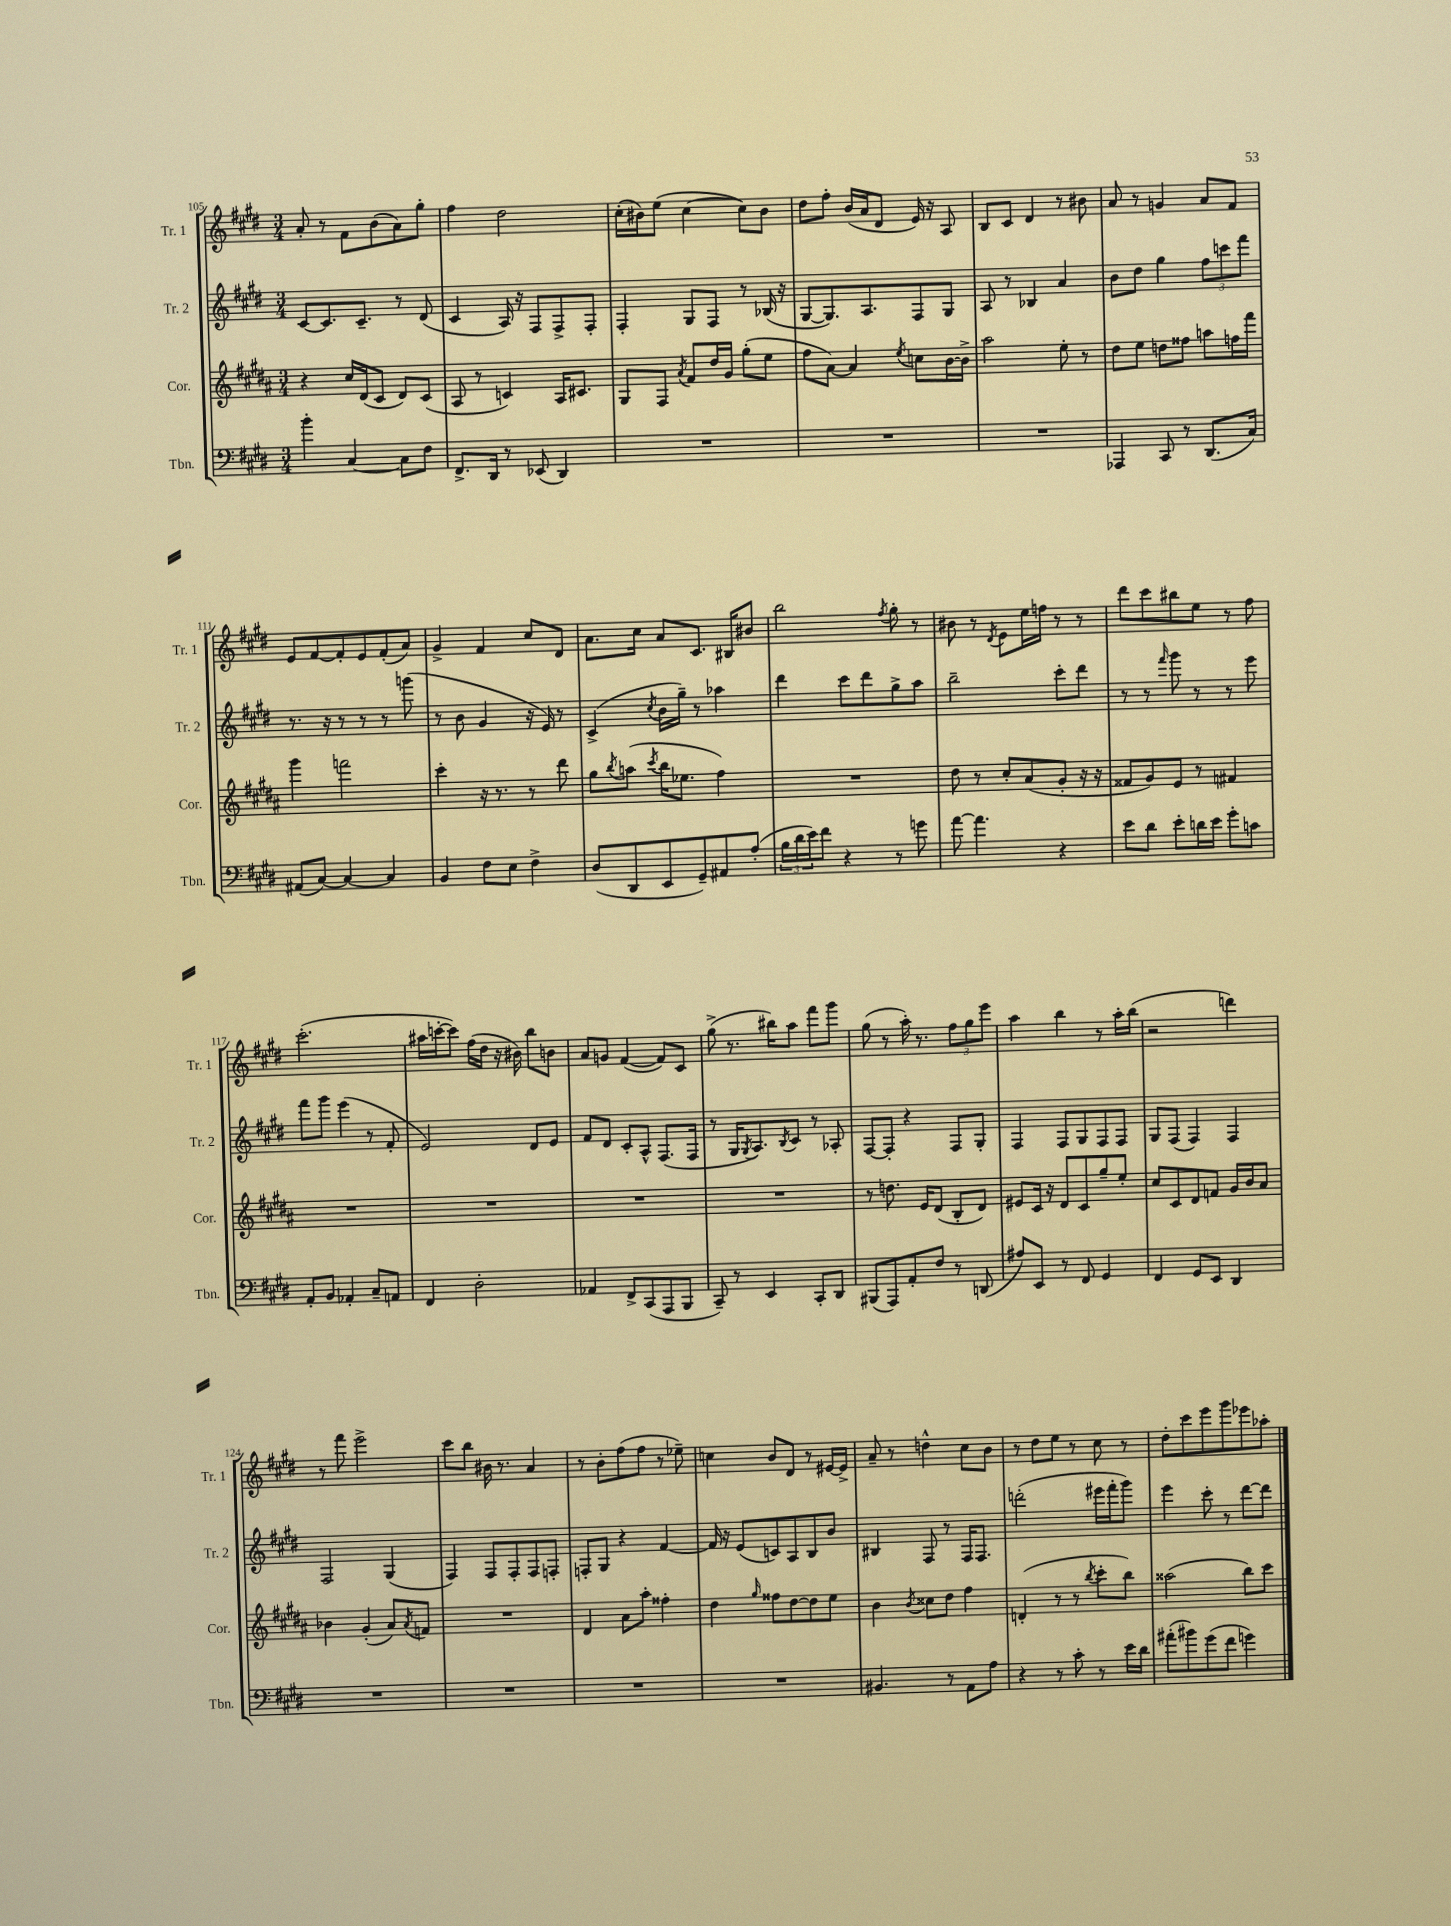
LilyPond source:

<<
\new StaffGroup <<
\new Staff = "s0" \with { instrumentName = "Tr. 1" shortInstrumentName = "Tr. 1" } {
    \clef treble \key e \major \numericTimeSignature \time 3/4
    a'8-. r8 fis'8 b'8( a'8) gis''8-. |
    fis''4 dis''2 |
    cis''16-.( bis'16) e''8( cis''4~ cis''8) bis'8 |
    dis''8 fis''8-. b'16( a'16 dis'8 e'16) r16 a8 |
    b8 cis'8 dis'4 r8 bis'8 |
    a'8 r8 g'4 a'8 fis'8 |
    e'8 fis'8~ fis'8-. e'8 fis'8-.( a'8) |
    gis'4-> fis'4 cis''8 dis'8 |
    a'8. cis''16 a'8 cis'8. bis16 bis'8 |
    b''2 \acciaccatura { fis''8 } gis''8-. r8 |
    bis'8 r8 \acciaccatura { dis'8 } e'8 e''16 f''16 r8 r8 |
    dis'''8 cis'''8 bis''8 e''8 r8 fis''8 |
    cis'''2.-.( |
    ais''16 c'''16~-. c'''8) fis''16( dis''16 r16 bis'16) b''8 b'8 |
    a'8 g'8 fis'4~( fis'8) cis'8 |
    gis''8->( r8. bis''16) a''8 fis'''8 gis'''8 |
    gis''8( r8 a''16-.) r8. \tuplet 3/2 { fis''8 gis''8 e'''8 } |
    a''4 b''4 r8 a''16-. b''16( |
    r2 d'''4) |
    r8 fis'''8 e'''2-> |
    cis'''8 b''8 bis'16 r8. a'4 |
    r8 b'8-. fis''8( fis''8 r8 ees''8--) |
    c''4 b'8 dis'8 r8 eis'16~ eis'16-> |
    a'8-- r8 d''4-^ cis''8 b'8 |
    r8 dis''8 e''8 r8 cis''8 r8 |
    dis''8-. cis'''8 e'''8 gis'''8 ees'''8 aes''8-. \bar "|." |
}
\new Staff = "s1" \with { instrumentName = "Tr. 2" shortInstrumentName = "Tr. 2" } {
    \clef treble \key e \major \numericTimeSignature \time 3/4
    cis'8~ cis'8. cis'8.-- r8 dis'8( |
    cis'4 a16) r16 fis8 fis8-> fis8-. |
    fis4-. gis8 fis8 r8 bes16( r16 |
    gis8~ gis8.) a8. fis8 gis8 |
    a8 r8 bes4 a'4 |
    b'8 dis''8 gis''4 \tuplet 3/2 { fis''8 c'''8 fis'''8 } |
    r8. r16 r8 r8 r8 g'''8( |
    r8 b'8 gis'4 r16 e'16) r8 |
    cis'4->( \acciaccatura { cis''8 } b'16 gis''16--) r8 aes''4 |
    dis'''4 cis'''8 dis'''8 gis''8-> a''8 |
    b''2-- cis'''8-. dis'''8 |
    r8 r8 \grace { fis'''16 } gis'''8 r8 r8 e'''8 |
    fis'''8 gis'''8 e'''4( r8 fis'8-. |
    e'2) dis'8 e'8 |
    fis'8 dis'8 cis'8-. a8-^ fis8.( fis16 |
    r8 gis16 \acciaccatura { gis8 } a8.) \acciaccatura { b8 } cis'8 r8 aes8-. |
    fis8~ fis8-. r4 fis8 gis8-. |
    fis4 fis8 gis8 fis8 fis8 |
    gis8 fis8( fis4) fis4 |
    fis2 gis4( |
    fis4) fis8 fis8-. fis8 f8-. |
    f8-. gis8 r4 fis'4~ |
    fis'16 r16 e'8( c'8) a8 b8 b'8 |
    bis4 fis8 r8 fis16 fis8. |
    d'''2-.( eis'''16 fis'''16-. gis'''8) |
    e'''4 cis'''8-. r8 dis'''8~ dis'''8 \bar "|." |
}
\new Staff = "s2" \with { instrumentName = "Cor." shortInstrumentName = "Cor." } {
    \clef treble \key b \major \numericTimeSignature \time 3/4
    r4 cis''16 dis'16( cis'8 dis'8) cis'8( |
    ais8 r8 c'4) ais16 cis'8. |
    gis8 fis8 \acciaccatura { ais'8 } fis'8 dis''16 gis'16 gis''8-.( e''8 |
    fis''8 ais'8~) ais'4 \acciaccatura { e''8 } c''8 b'16~ b'16-> |
    ais''2 e''8-. r8 |
    dis''8 e''8 d''8 fisis''8 a''8 f''16 fis'''16 |
    gis'''4 f'''2 |
    cis'''4-. r16 r8. r8 dis'''8 |
    gis''8 \acciaccatura { b''8 } a''8( \acciaccatura { cis'''8 } b''16 ees''8. fis''4) |
    R2. |
    dis''8 r8 cis''8-. ais'8( gis'8-. r16 r16 |
    fisis'8 gis'8) e'8 r8 fis'4 |
    R2. |
    R2. |
    R2. |
    R2. |
    r8 d''8. e'16 dis'8( b8-. dis'8) |
    eis'8 cis'16 r16 dis'8 cis'8 gis''8-- e''8-. |
    cis''8 cis'8 dis'8 f'8 gis'16 b'16 ais'8 |
    bes'4 gis'4-.( ais'8) \acciaccatura { ais'8 } f'8 |
    R2. |
    dis'4 ais'8 ais''8-. fisis''4-. |
    dis''4 \grace { gis''16 } fisis''8 dis''8~ dis''8 e''8 |
    b'4 \acciaccatura { b'8 } cisis''8 dis''8 fis''4 |
    d'4-.( r8 r8 \acciaccatura { b''8 } cis'''8-. b''8) |
    aisis''2( b''8) cis'''8 \bar "|." |
}
\new Staff = "s3" \with { instrumentName = "Tbn." shortInstrumentName = "Tbn." } {
    \clef bass \key e \major \numericTimeSignature \time 3/4
    b'4-. cis4~ cis8 fis8 |
    fis,8.-> dis,16 r8 ees,8( dis,4) |
    R2. |
    R2. |
    R2. |
    aes,,4 cis,8 r8 dis,8.( cis16) |
    ais,8( cis8~) cis4~ cis4 |
    b,4 fis8 e8 fis4-> |
    dis8( dis,8 e,8 gis,8--) ais,8 a8-.( |
    \tuplet 3/2 { b16 dis'16 e'16) } fis'8 r4 r8 g'8 |
    a'8~ a'4. r4 |
    e'8 dis'8 e'8-. d'16 e'16 gis'8-. c'8 |
    a,8-. b,8 aes,4-. cis8-- a,8 |
    fis,4 dis2-. |
    aes,4 fis,8-> cis,8( a,,8 b,,8 |
    cis,8--) r8 e,4 cis,8-. dis,8 |
    bis,,8( a,,8) a,8-. fis8 r8 d,8( |
    ais8) e,8 r8 fis,8 gis,4 |
    fis,4 gis,8 e,8 dis,4 |
    R2. |
    R2. |
    R2. |
    R2. |
    bis,4. r8 a,8 a8 |
    r4 r8 cis'8-. r8 e'16 dis'16 |
    ais'8-.( bis'8) gis'8( fis'8 g'4) \bar "|." |
}
>>
>>
\layout { \context { \Score currentBarNumber = #105 } }
